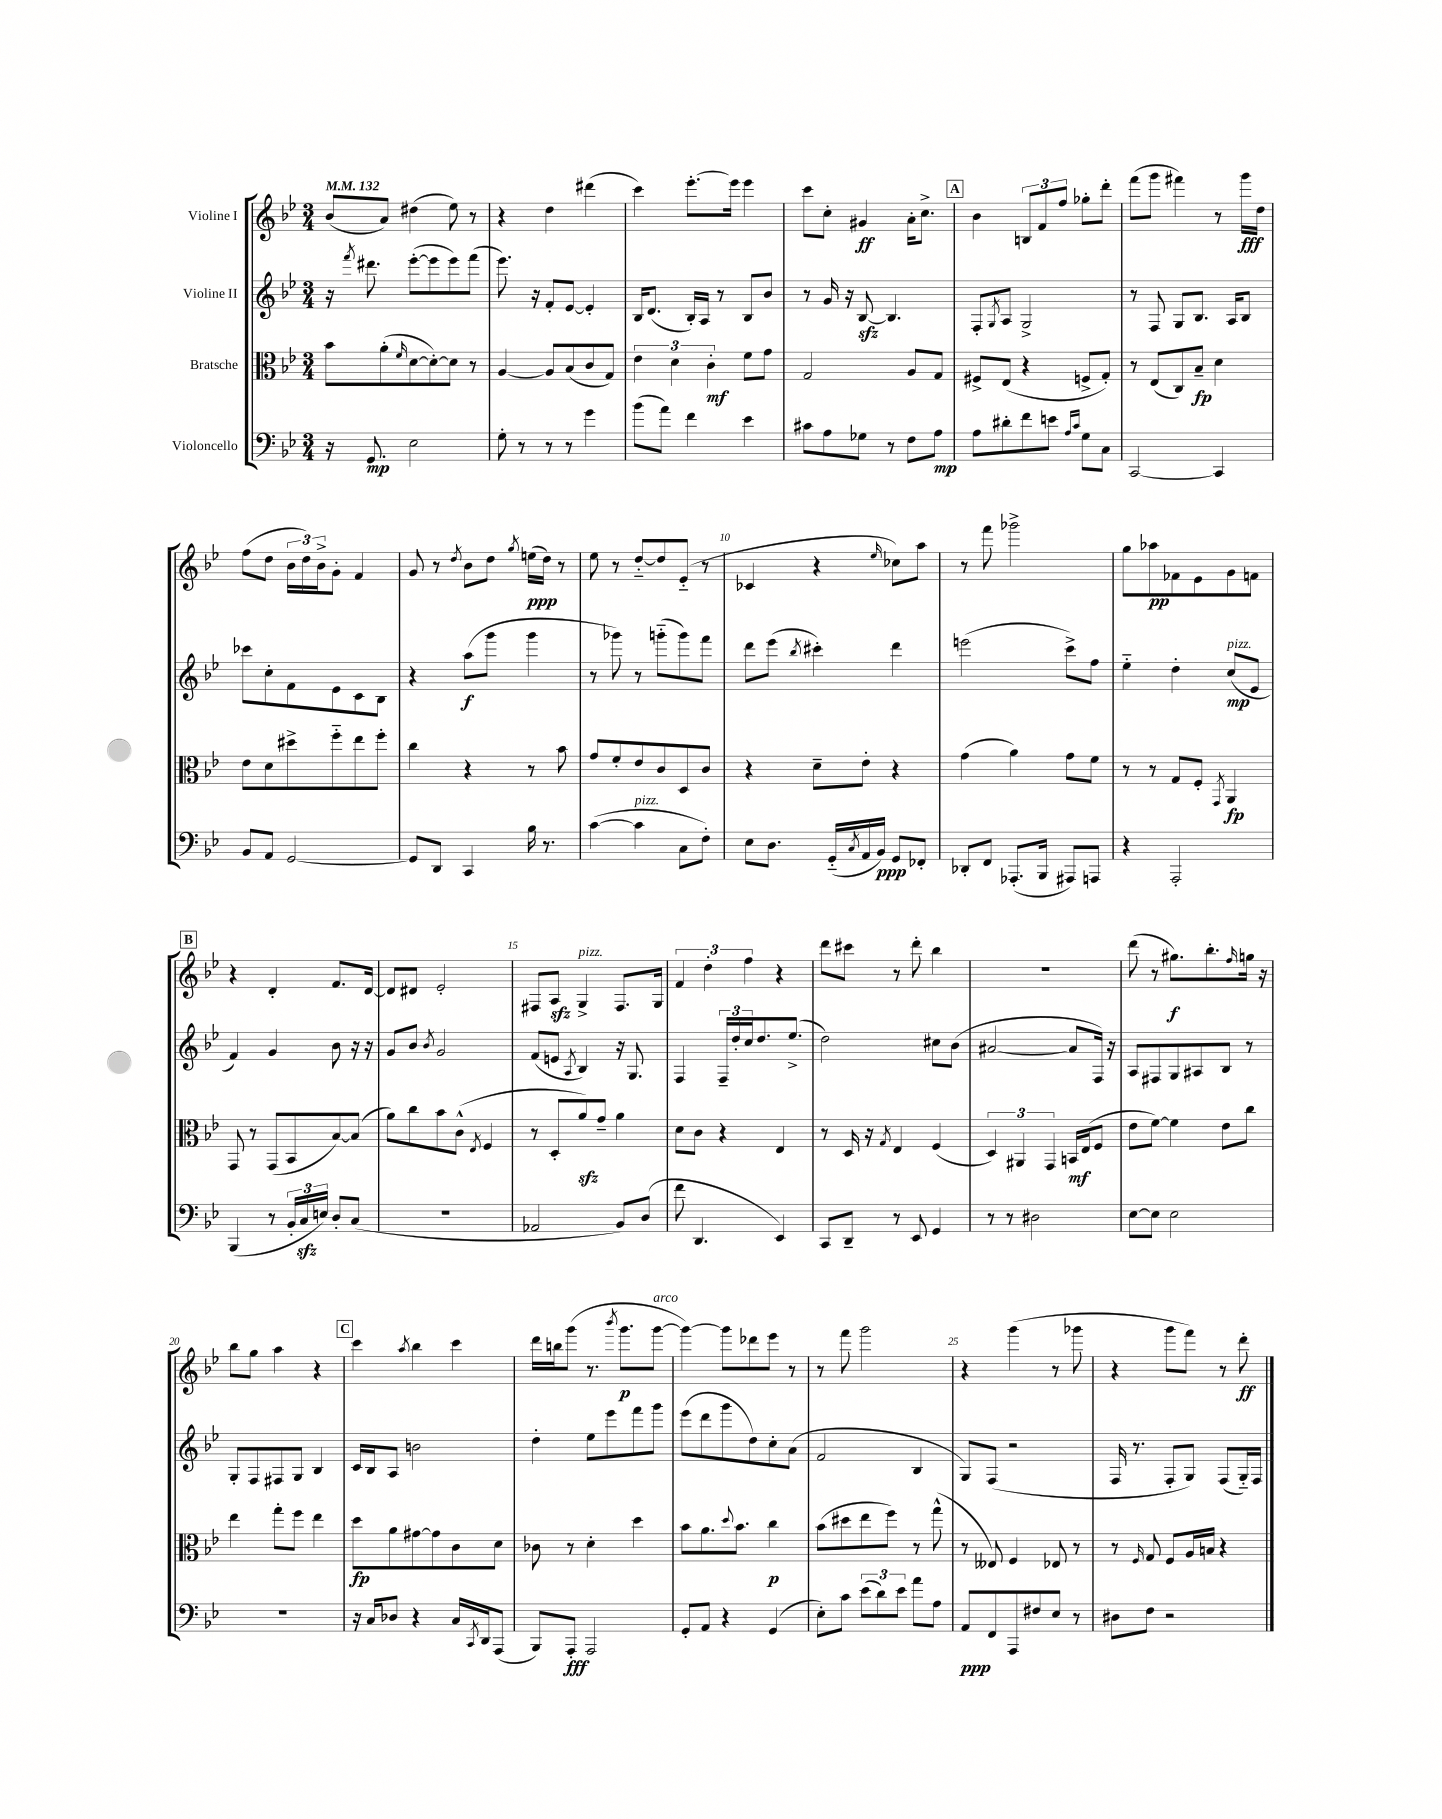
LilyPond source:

<<
\new StaffGroup <<
\new Staff = "s0" \with { instrumentName = "Violine I" } {
    \clef treble \key bes \major \numericTimeSignature \time 3/4 \tempo 4 = 132
    bes'8( a'8) dis''4( ees''8) r8 |
    r4 d''4 dis'''4( |
    c'''4) ees'''8.~-. ees'''16 ees'''4 |
    c'''8 c''8-. gis'4\ff a'16-. c''8.-> |
    \mark \markup { \box "A" } bes'4 \tuplet 3/2 { b8 f'8 f''8 } ges''8-. d'''8-. |
    f'''8( g'''8 fis'''4) r8 g'''16\fff d''16 |
    f''8( d''8 \tuplet 3/2 { bes'16 d''16) bes'16-> } g'8-. f'4 |
    g'8 r8 \acciaccatura { d''8 } bes'8 d''8 \acciaccatura { g''8 } e''16\ppp( d''16) r8 |
    ees''8 r8 d''8~-_ d''8 ees'8-_( r8 |
    ces'4 r4 \grace { ees''16 } ces''8) a''8 |
    r8 f'''8 ges'''2-> |
    g''8 aes''8\pp fes'8 ees'8 g'8 f'8 |
    \mark \markup { \box "B" } r4 d'4-. f'8. d'16~ |
    d'8 dis'8 ees'2-. |
    fis8 a8\sfz g4->^\markup { \italic "pizz." } fis8. g16 |
    \tuplet 3/2 { f'4 d''4-. f''4 } r4 |
    d'''8 cis'''8 r8 d'''8-. bes''4 |
    R2. |
    d'''8( r8 gis''8.\f) bes''8.-. \grace { f''16 } g''16 r16 |
    bes''8 g''8 a''4 r4 |
    \mark \markup { \box "C" } c'''4 \acciaccatura { a''8 } bes''4 c'''4 |
    d'''16 b''16 g'''8( r8. \acciaccatura { bes'''8 } g'''8.\p g'''8~^\markup { \italic "arco" } |
    g'''4~) g'''8 des'''8 ees'''8 r8 |
    r8 f'''8 g'''2 |
    r4 g'''4( r8 ges'''8 |
    r4 g'''8 f'''8) r8 d'''8-.\ff \bar "|." |
}
\new Staff = "s1" \with { instrumentName = "Violine II" } {
    \clef treble \key bes \major \numericTimeSignature \time 3/4
    r16 \acciaccatura { f'''8 } dis'''8. ees'''8~-.( ees'''8 ees'''8) f'''8( |
    ees'''8.) r16 f'8-. ees'8~ ees'4-. |
    bes16 d'8.( bes16-.) a16 r8 bes8 bes'8 |
    r8 g'16 r16 bes8~\sfz bes4. |
    \mark \markup { \box "A" } f8-. \acciaccatura { g8 } a8 g2-> |
    r8 f8 g8 bes8. a16 bes8 |
    ces'''8 c''8-. f'8 ees'8 c'8 bes8 |
    r4 a''8\f( g'''8 g'''4 |
    r8 ges'''8) r8 g'''8-_( g'''8) f'''8 |
    d'''8 ees'''8( \acciaccatura { bes''8 } cis'''4-.) d'''4 |
    e'''2( c'''8->) f''8 |
    ees''4-_ d''4-. c''8\mp^\markup { \italic "pizz." }( ees'8 |
    \mark \markup { \box "B" } f'4) g'4 bes'8 r16 r16 |
    g'8 bes'8 \acciaccatura { bes'8 } g'2 |
    f'8( e'8 \acciaccatura { a8 } bes4) r16 g8. |
    f4 \tuplet 3/2 { f16-- d''16-. c''16 } d''8. ees''8.->( |
    d''2) cis''8 bes'8( |
    ais'2~ ais'8 f16) r16 |
    a8 fis8 g8 ais8 bes8 r8 |
    g8-. f8 fis8 g8 bes4 |
    \mark \markup { \box "C" } c'16 bes16 a8 b'2 |
    d''4-. ees''8 ees'''8 f'''8 g'''8 |
    ees'''8( d'''8 g'''8 d''8) c''8-. a'8( |
    f'2 bes4 |
    g8) f8( r2 |
    f16 r8. f8-. g8) f8( g16-_) f16 \bar "|." |
}
\new Staff = "s2" \with { instrumentName = "Bratsche" } {
    \clef alto \key bes \major \numericTimeSignature \time 3/4
    bes'8 a'8-.( \grace { f'16 } d'8~ d'8~-.) d'8 r8 |
    a4~ a8 bes8( c'8 g8) |
    \tuplet 3/2 { ees'4 d'4 c'4-.\mf } f'8 g'8 |
    g2 a8 g8 |
    \mark \markup { \box "A" } fis8-> ees8( r4 f8-> g8-.) |
    r8 ees8( c8) bes8--\fp d'4 |
    ees'8 d'8 dis''8-> f''8-_ ees''8 f''8-. |
    c''4 r4 r8 bes'8 |
    g'8 f'8-. ees'8 c'8 d8 c'8 |
    r4 d'8-- ees'8-. r4 |
    g'4( a'4) g'8 f'8 |
    r8 r8 g8 f8-. \acciaccatura { g,8 } a,4\fp |
    \mark \markup { \box "B" } g,8 r8 g,8( bes,8 bes8~) bes8( |
    a'8) c''8 bes'8 c'8-^( \acciaccatura { ees8 } f4 |
    r8 d8-. a'8\sfz) g'8-- a'4 |
    d'8 c'8 r4 ees4 |
    r8 d16 r16 \acciaccatura { g8 } ees4 f4( |
    \tuplet 3/2 { d4) ais,4 g,4 } b,16\mf ees16( f8 |
    ees'8 f'8~) f'4 ees'8 c''8 |
    ees''4 g''8-. f''8 ees''4 |
    \mark \markup { \box "C" } d''8\fp a'8 gis'8~ gis'8 c'8 d'8 |
    ces'8 r8 d'4-. d''4 |
    bes'8 a'8. \appoggiatura { d''8 } bes'8. c''4\p |
    bes'8( dis''8 ees''8 f''8) r8 g''8-^( |
    r8 eeses8) f4 ees8 r8 |
    r8 \grace { f16 } g8 f8 a16 b16 r4 \bar "|." |
}
\new Staff = "s3" \with { instrumentName = "Violoncello" } {
    \clef bass \key bes \major \numericTimeSignature \time 3/4
    r16 g,8.\mp ees2 |
    g8-. r8 r8 r8 g'4 |
    bes'8( a'8) f'4 ees'4 |
    cis'8 a8 ges8 r8 f8 a8\mp |
    \mark \markup { \box "A" } a8 dis'8-. f'8 e'8 \grace { a16 c'16 } g8 c8 |
    c,2~ c,4 |
    bes,8 a,8 g,2~ |
    g,8 d,8 c,4 bes16 r8. |
    c'4~( c'4^\markup { \italic "pizz." } c8 f8-.) |
    ees8 d8. g,16-_( \acciaccatura { c8 } a,16 bes,16\ppp) g,8 fes,8-. |
    des,8-. f,8 aes,,8.-.( bes,,16 ais,,8) a,,8 |
    r4 a,,2-. |
    \mark \markup { \box "B" } bes,,4( r8 \tuplet 3/2 { bes,16-. c16\sfz e16) } d8-. c8( |
    R2. |
    aes,2 bes,8) d8( |
    f'8 d,4. ees,4) |
    c,8 d,8-- r8 ees,8 g,4 |
    r8 r8 dis2 |
    ees8~ ees8 ees2 |
    R2. |
    \mark \markup { \box "C" } r16 c16 des8 r4 c16 \acciaccatura { c,8 } d,16 a,,8( |
    bes,,8) a,,8-.\fff a,,2 |
    g,8-. a,8 r4 g,4( |
    ees8-.) c'8 \tuplet 3/2 { ees'8( d'8) ees'8 } a'8 a8 |
    a,8\ppp f,8 a,,8 fis8 ees8 r8 |
    dis8 f8 r2 \bar "|." |
}
>>
>>
\layout { \context { \Score \override BarNumber.break-visibility = ##(#f #t #t) barNumberVisibility = #(every-nth-bar-number-visible 5) } }
